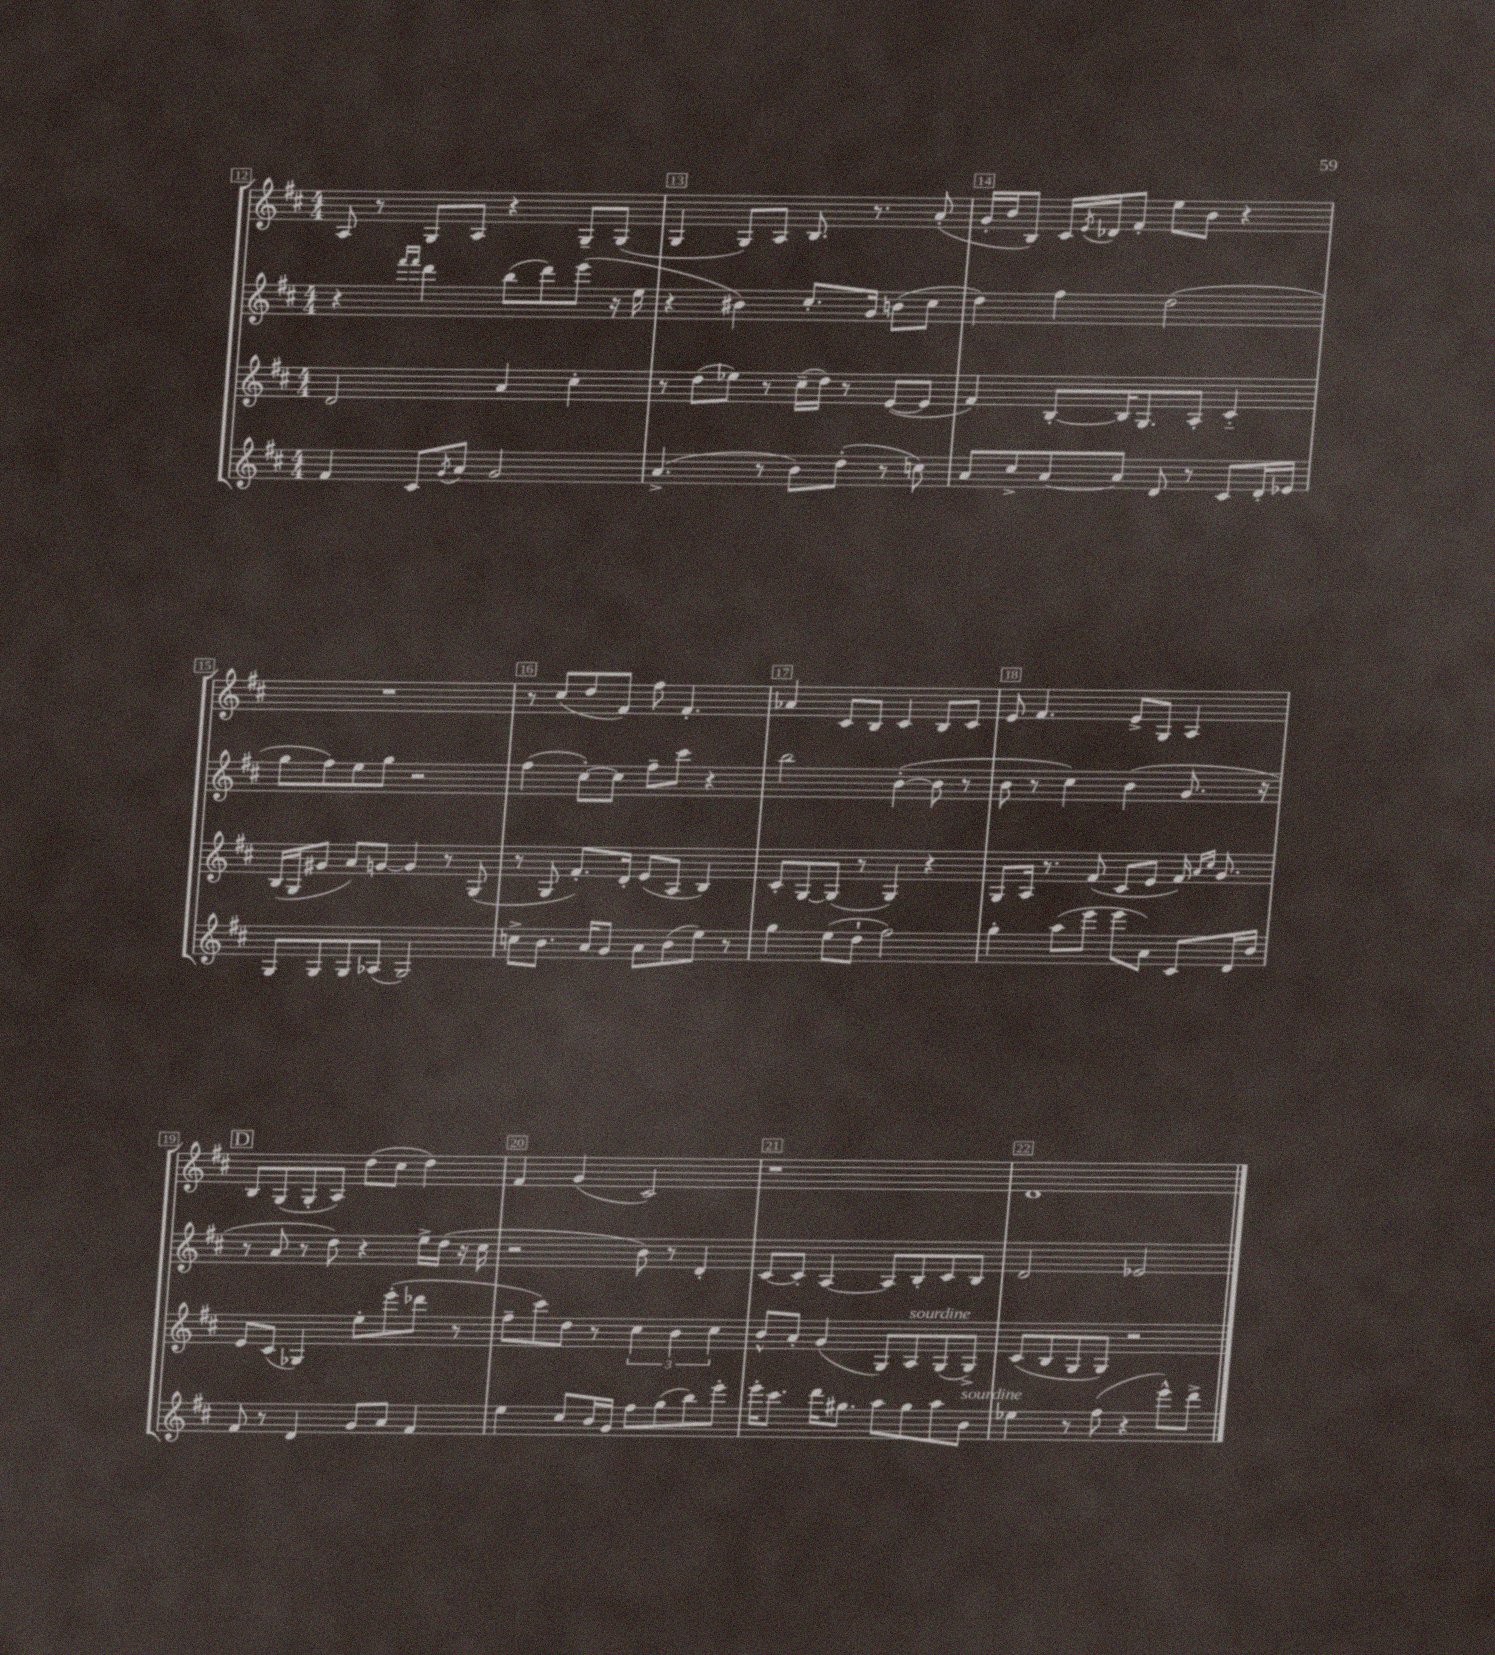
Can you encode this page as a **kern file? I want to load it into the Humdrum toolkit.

**kern	**kern	**kern	**kern
*staff4	*staff3	*staff2	*staff1
*clefG2	*clefG2	*clefG2	*clefG2
*k[f#c#]	*k[f#c#]	*k[f#c#]	*k[f#c#]
*M4/4	*M4/4	*M4/4	*M4/4
4f#	2d	4r	8A
.	.	.	8r
.	.	16qqfff#	.
.	.	16qqfff#	.
8c#	.	4ddd	8G
8qg	.	.	.
8a	.	.	8A
2g	4a	(8bb	4r
.	.	8ddd)	.
.	4cc#'	(8eee	8G~
.	.	16r	(8G
.	.	16ee	.
=	=	=	=
(4.a^	8r	4r	4G
.	(8dd	.	.
.	8ee-)	4b#)	8G)
8r	8r	.	8A
8b)	(16cc#~	8.cc#'	8.B
.	16dd)	.	.
(8dd'	8r	.	.
.	.	16g	8.r
8r	([8e	(8b	.
8cc)	8e]	8cc#	(8a'
=	=	=	=
8a	4f#)	4dd)	16g'
.	.	.	16b
8cc#^	.	.	8B)
[8a	[8B'	4ff#	16c#
.	.	.	8qe
.	.	.	16d-
8a]	16B]	.	8f#'
.	8.G	.	.
8d	.	(2dd	8ee
8r	8A'	.	8b
8c#	4c#'~	.	4r
16d'	.	.	.
16e-	.	.	.
=	=	=	=
8G	(16B	8gg	1r
.	16G	.	.
8G	8g#	8ff#)	.
8G	8a)	8ee	.
(8A-	[8g	8gg	.
2G)	4g]	2r	.
.	8r	.	.
.	(8G	.	.
=	=	=	=
8cc^	8r	(4ff#	8r
8.b	8G	.	(8cc#
.	8.f#')	[8cc#')	8dd
16a	.	.	.
8g	.	8cc#]	8f#)
.	16d'	.	.
8a	(8e	8ff#~	8ff#
(8b	8A	8ccc#	4.f#'
8ee)	4B)	4r	.
8r	.	.	.
=	=	=	=
4gg	8c#'	2bb	4a-
.	[8G	.	.
(8ee	(8G]	.	8c#
8dd`	8r	.	8B
2ff#)	4G)	([4b'	4c#
.	4r	8b]	8B
.	.	8r	8c#
=	=	=	=
4gg'	8G	8b	8e
.	16A	8r	4.f#
.	8.r	.	.
(8aa	.	4cc#)	.
8eee	(8f#	.	.
8eee	8c#	(4b	8e^
8a)	8e	.	8G
8c#	16f#)	8.g	4A
.	16qqa	.	.
.	16qqcc#	.	.
.	8.g	.	.
16d	.	.	.
16b	.	16r	.
=	=	=	=
8f#	8e	8r	8B
8r	(8c#	8a	(8G
4d	4G-)	8r	8G'
.	.	8dd)	8A)
8g	8ee'	4r	(8dd
8a	(8eee'	.	8cc#
4f#	8ddd-	16ee^	4dd)
.	.	(16dd	.
.	8r	16r	.
.	.	16cc#	.
=	=	=	=
4ee	8ff#~	2r	4f#
.	8ccc#)	.	.
8cc#	8dd	.	(4g
16b	8r	.	.
16g	.	.	.
8ff#	6cc#	8b)	2c#)
(8gg	.	8r	.
.	6b	.	.
8bb)	.	4d'	.
.	6cc#	.	.
8eee'	.	.	.
=	=	=	=
16eee'	8b^^	[8c#	1r
8.ccc#	.	.	.
.	8a'	8c#']	.
16ddd	(4g	[4A	.
8.gg#	.	.	.
8aa	8G)	8A]	.
8gg#	8A	8B'	.
8aa	(8G	8c#	.
8b	8G^)	8B	.
=	=	=	=
4ee-	(8c#	2d	1d
.	8B	.	.
8r	8G	.	.
(8ff#	8G)	.	.
4r	2r	2e-	.
8eee^^)	.	.	.
8ddd^	.	.	.
==	==	==	==
*-	*-	*-	*-
